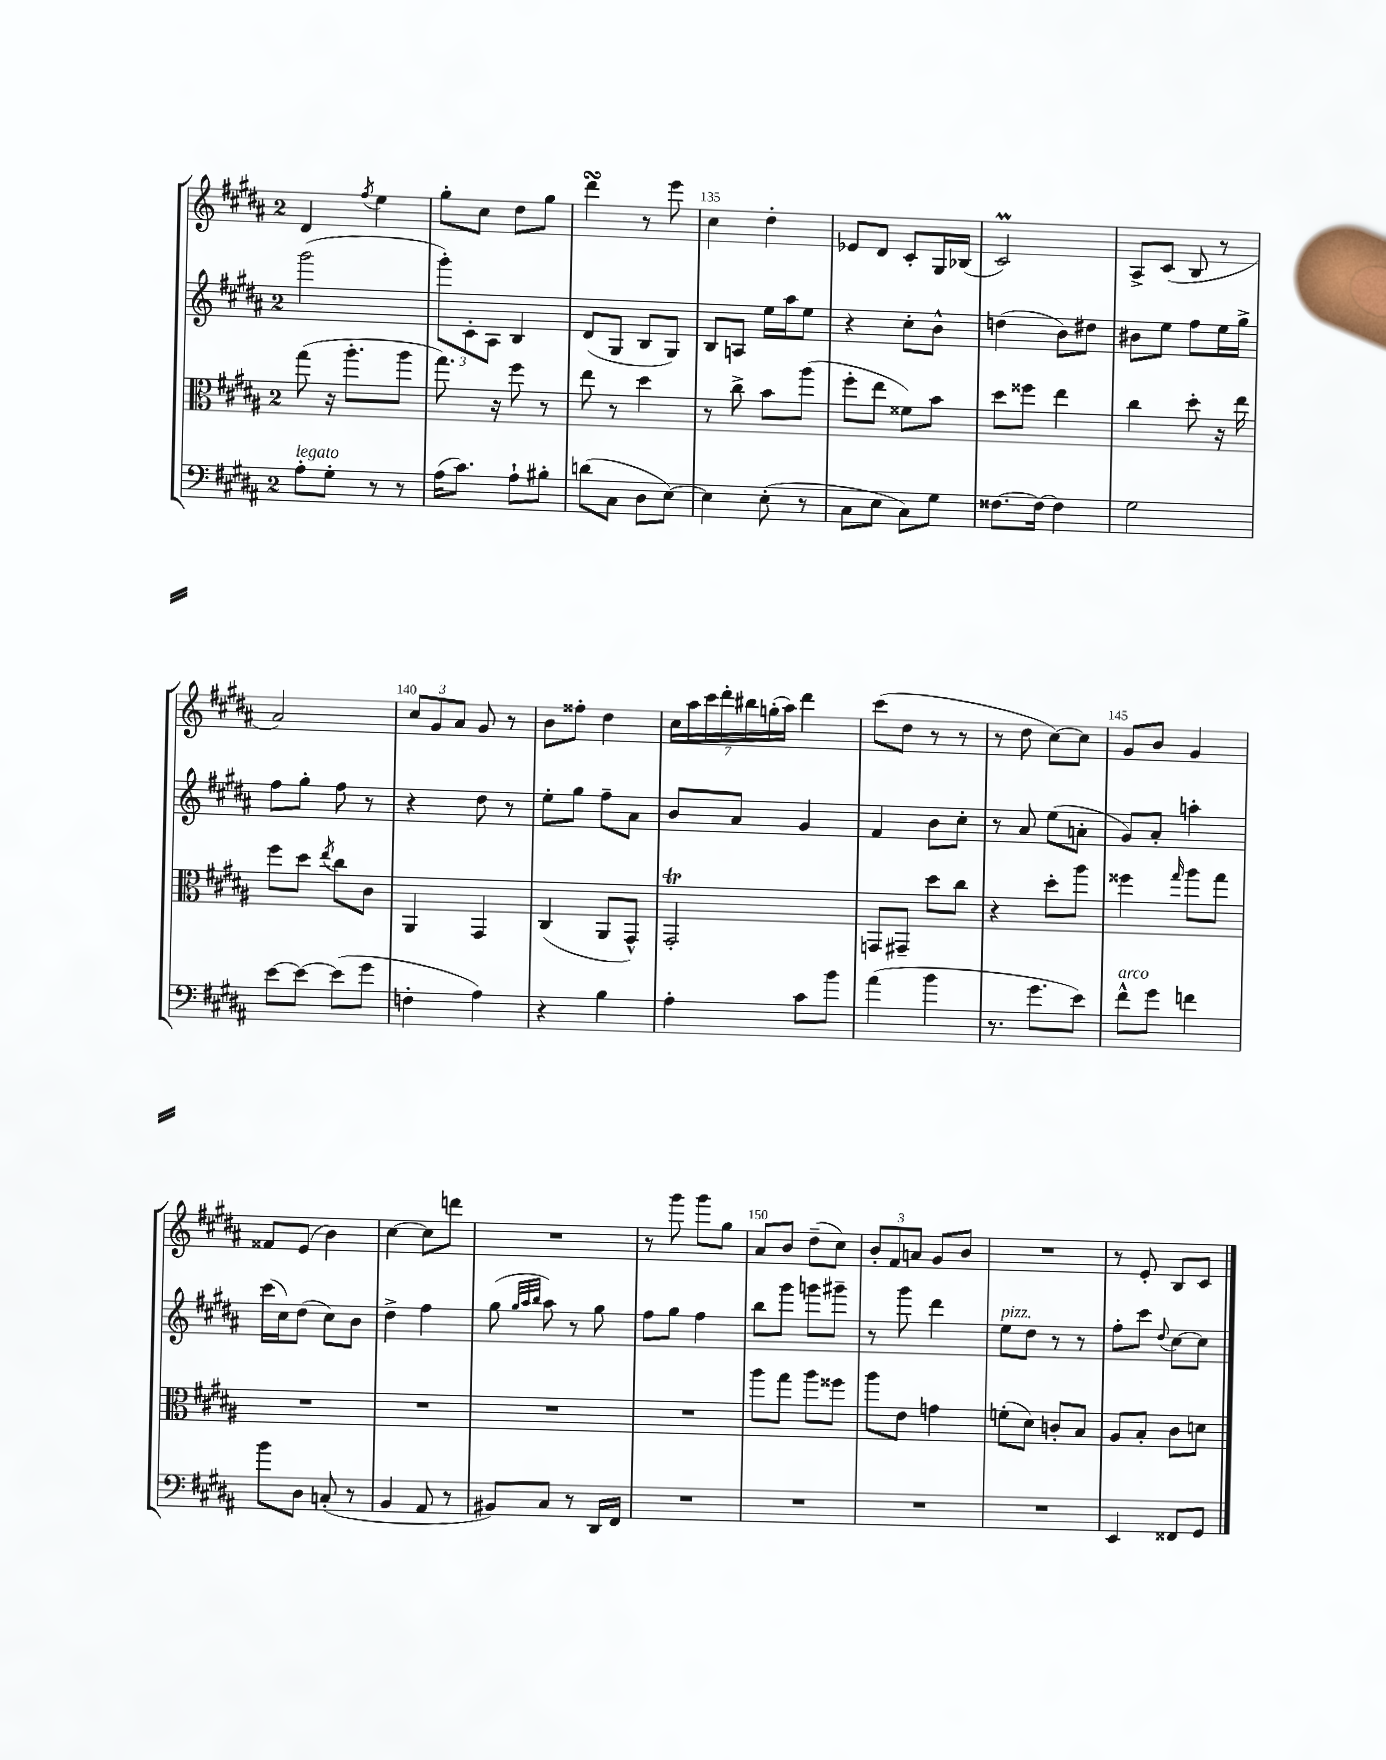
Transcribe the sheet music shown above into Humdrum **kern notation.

**kern	**kern	**kern	**kern
*staff4	*staff3	*staff2	*staff1
*clefF4	*clefC3	*clefG2	*clefG2
*k[f#c#g#d#a#]	*k[f#c#g#d#a#]	*k[f#c#g#d#a#]	*k[f#c#g#d#a#]
*M2/4	*M2/4	*M2/4	*M2/4
8A#'	(8gg#	(2ggg#	4d#
8G#'	16r	.	.
.	8.aa#'	.	.
.	.	.	8qff#
8r	.	.	4ee
8r	8aa#	.	.
=	=	=	=
(16A#	8.gg#)	12ggg#')	8gg#'
8.c#)	.	.	.
.	.	12c#'	.
.	.	.	8cc#
.	.	12A#	.
.	16r	.	.
8A#`	8ff#	4B	8dd#
8B#'	8r	.	8gg#
=	=	=	=
(8d	8ee	(8d#	4ddd#
8C#	8r	8G#	.
8D#	4dd#	8B	8r
[8E)	.	8G#)	8eee
=	=	=	=
4E]	8r	8B	4cc#
.	8cc#^	8A	.
(8E'	8b	16ee	4dd#'
.	.	16aa#	.
8r	(8aa#	8ee	.
=	=	=	=
8C#	8ff#'	4r	8e-
8E	8ee	.	8d#
8C#)	8f##)	8cc#'	8c#'
8G#	8b	8b^^	16G#
.	.	.	(16B-
=	=	=	=
[8.F##	8dd#	(4dd	2c#)
.	8ff##	.	.
16F##_	.	.	.
4F##]	4ee	8b)	.
.	.	8dd#	.
=	=	=	=
2G#	4cc#	8b#	8A#^
.	.	8ee	(8c#
.	8dd#'	8ff#	8B
.	16r	16ee	8r
.	16ee	16gg#^	.
=	=	=	=
[8e	8ff#	8ff#	2a#)
8e_	8dd#	8gg#'	.
.	8qee	.	.
(8e]	8cc#	8ff#	.
8g#	8c#	8r	.
=	=	=	=
4F'	4AA#	4r	12cc#
.	.	.	12g#
.	.	.	12a#
4A#)	4GG#	8dd#	8g#
.	.	8r	8r
=	=	=	=
4r	(4C#	8ee'	8b
.	.	8gg#	8ff##'
4B	8AA#	8ff#~	4dd#
.	8GG#^^)	8a#	.
=	=	=	=
4A#'	2GG#'	8b	28cc#
.	.	.	28aa#
.	.	.	28ccc#
.	.	.	28ddd#'
.	.	8a#	.
.	.	.	28bb#
.	.	.	(28gg'
.	.	.	28aa#)
8c#	.	4g#	4ddd#
8b	.	.	.
=	=	=	=
(4a#	8GG	4f#	(8ccc#
.	8GG#~	.	8dd#
4b	8dd#	8b	8r
.	8cc#	8cc#'	8r
=	=	=	=
8.r	4r	8r	8r
.	.	8a#	8dd#
8.g#	.	.	.
.	8dd#'	(8ee	[8cc#)
8e)	8aa#	8a'	8cc#]
=	=	=	=
8f#^^	4ff##	8g#)	8g#
8g#	.	8a#'	8b
.	16qqgg#	.	.
4f	8aa#	4aa'	4g#
.	8gg#	.	.
=	=	=	=
8b	2r	(16ccc#	8f##
.	.	16cc#)	.
8D#	.	(8dd#	(8e
(8C'	.	8cc#)	4b)
8r	.	8b	.
=	=	=	=
4BB	2r	4dd#^	[4cc#
8AA#	.	4ff#	8cc#]
8r	.	.	8ddd
=	=	=	=
8BB#)	2r	(8gg#	2r
.	.	32qqgg#	.
.	.	32qqaa#	.
.	.	32qqbb	.
8C#	.	8aa#)	.
8r	.	8r	.
16DD#	.	8gg#	.
16FF#	.	.	.
=	=	=	=
2r	2r	8ff#	8r
.	.	8gg#	8ggg#
.	.	4ff#	8ggg#
.	.	.	8gg#
=	=	=	=
2r	8aa#	8bb	8a#
.	8gg#	8ggg#	8b
.	8aa#	8ggg	(8dd#~
.	8ff##	8ggg#~	8cc#)
=	=	=	=
2r	8aa#	8r	12b'
.	.	.	12f#
.	8e	8ggg#	.
.	.	.	12a
.	4g	4ddd#	8g#
.	.	.	8b
=	=	=	=
2r	(8f'	8ee	2r
.	8d#)	8dd#	.
.	8c'	8r	.
.	8B	8r	.
=	=	=	=
4EE	8A#	8ff#'	8r
.	8B'	8ccc#	8e'
.	.	8qqdd#	.
8FF##	8c#	[8cc#	8B
8GG#	8d	8cc#]	8c#
==	==	==	==
*-	*-	*-	*-
